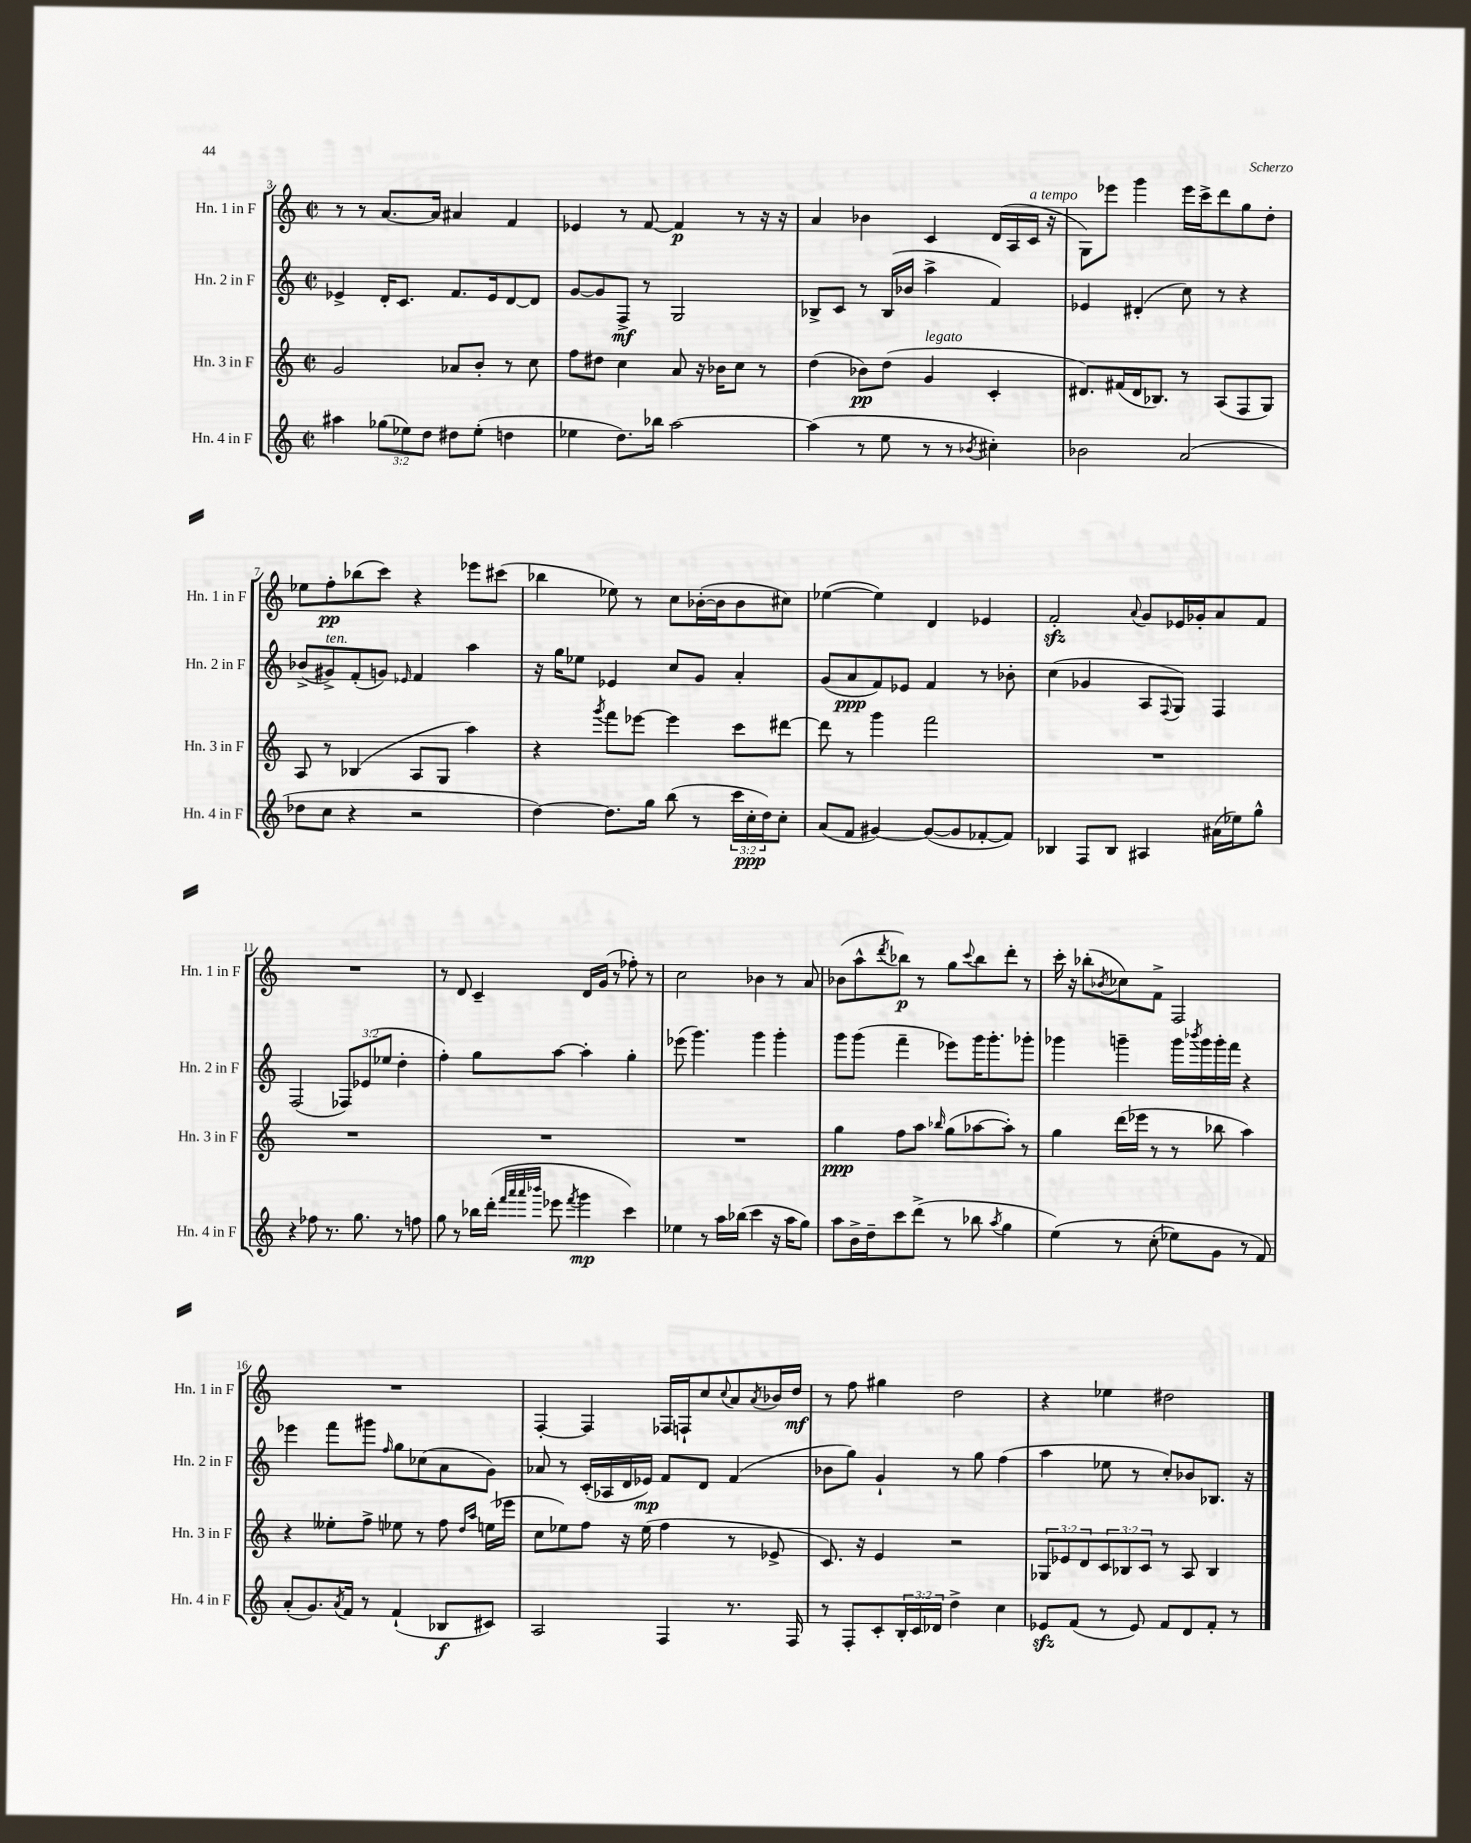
<<
\new StaffGroup <<
\new Staff = "s0" \with { instrumentName = "Hn. 1 in F" shortInstrumentName = "Hn. 1 in F" } {
    \clef treble \key c \major \defaultTimeSignature \time 2/2
    r8 r8 a'8.~ a'16 ais'4 f'4 |
    ees'4 r8 f'8~ f'4\p r8 r16 r16 |
    a'4 bes'4 c'4 d'16( a16 c'16^\markup { \italic "a tempo" } r16 |
    g8) ees'''8 g'''4 ees'''16 c'''16-> d'''8 g''8 d''8-. |
    ees''8 f''8-.\pp bes''8( c'''8) r4 ees'''8 cis'''8( |
    bes''4 ees''8) r8 c''8 bes'16~-.( bes'16 bes'8 cis''8) |
    ees''4~( ees''4) d'4 ees'4 |
    f'2-.\sfz \appoggiatura { a'8 } g'8 ees'16 ges'16-. a'8 f'8 |
    R1 |
    r8 d'8 c'4-- d'16 g'16( r8 fes''8-.) r8 |
    c''2 bes'4 r8 a'8 |
    bes'8( a''8-^ \acciaccatura { d'''8 } bes''8\p) r8 g''8 \appoggiatura { c'''8 } bes''8 d'''8-. r8 |
    c'''16-. r16 bes''8-.( \acciaccatura { bes'8 } ces''8) f'8-> f2 |
    R1 |
    f4~-. f4 fes16 f16-! c''8 \appoggiatura { c''8 } a'8 \acciaccatura { a'8 } bes'16 d''16\mf |
    r8 f''8 gis''4 d''2 |
    r4 ees''4 dis''2 \bar "|." |
}
\new Staff = "s1" \with { instrumentName = "Hn. 2 in F" shortInstrumentName = "Hn. 2 in F" } {
    \clef treble \key c \major \defaultTimeSignature \time 2/2 \override Staff.TupletNumber.text = #tuplet-number::calc-fraction-text
    ees'4-> d'16-. c'8. f'8. ees'16 d'8~ d'8 |
    g'8~ g'8 f8->\mf r8 g2 |
    bes8-> c'8 r8 bes16( bes'16 a''4-> f'4) |
    ees'4 dis'4-.( c''8) r8 r4 |
    bes'8->( gis'8->^\markup { \italic "ten." }) f'8-.( g'8) \grace { ees'16 } f'4 a''4 |
    r16 g''16 ees''8 ees'4 c''8 g'8 a'4-. |
    g'8( a'8\ppp f'8) ees'8 f'4 r8 bes'8-. |
    c''4( ges'4 a8 \appoggiatura { f8 } g8) f4 |
    f2( \tuplet 3/2 { fes8) ees'8( ees''8 } d''4-. |
    f''4-.) g''8 a''8~ a''4-. g''4-. |
    ees'''8( g'''4.) g'''4 g'''4-. |
    g'''8 g'''8( f'''4-- ees'''8) g'''16 g'''8.-. ges'''8-. |
    ges'''4 g'''4-- g'''16 \acciaccatura { bes'''8 } g'''16 g'''16-. f'''16 r4 |
    ees'''4 f'''8 gis'''8 \grace { f''16 } g''8 ces''8( a'8 g'8) |
    aes'8 r8 c'16-.( aes16 d'16 ees'16\mp) f'8 d'8 f'4( |
    bes'8 g''8) g'4-! r8 g''8 f''4( |
    a''4 ees''8 r8 c''8-.) bes'8 bes8. r16 \bar "|." |
}
\new Staff = "s2" \with { instrumentName = "Hn. 3 in F" shortInstrumentName = "Hn. 3 in F" } {
    \clef treble \key c \major \defaultTimeSignature \time 2/2 \override Staff.TupletNumber.text = #tuplet-number::calc-fraction-text
    g'2 aes'8 b'8-. r8 c''8 |
    f''8 dis''8 c''4 a'8 r16 bes'16 c''8 r8 |
    d''4( bes'8\pp) d''8( g'4^\markup { \italic "legato" } c'4-. |
    dis'8.) fis'16( dis'16 bes8.) r8 a8( f8 g8) |
    a8 r8 bes4( a8 g8 a''4) |
    r4 \acciaccatura { g'''8 } f'''8 ees'''8~ ees'''4 c'''8 dis'''8~ |
    dis'''8 r8 g'''4 f'''2 |
    R1 |
    R1 |
    R1 |
    R1 |
    g''4\ppp f''8 a''8 \grace { bes''16 } g''8( aes''8~ aes''8-.) r8 |
    g''4 d'''16( ees'''16 r8 r8 bes''8 a''4) |
    r4 eeses''8-. f''8-> ees''8 r8 f''8 \grace { d''16 a''16 } e''16( ees'''16 |
    c''8 ees''8) f''8 r16 ees''16( f''4 r8 ees'8-> |
    c'8.) r16 e'4 r2 |
    \tuplet 3/2 { ges8 ees'8 d'8 } \tuplet 3/2 { c'8 bes8 c'8 } r8 a8 bes4 \bar "|." |
}
\new Staff = "s3" \with { instrumentName = "Hn. 4 in F" shortInstrumentName = "Hn. 4 in F" } {
    \clef treble \key c \major \defaultTimeSignature \time 2/2 \override Staff.TupletNumber.text = #tuplet-number::calc-fraction-text
    ais''4 \tuplet 3/2 { ges''8( ees''8) d''8 } dis''8 ees''8-.( d''4 |
    ees''4 d''8.) bes''16 a''2~ |
    a''4( r8 e''8 r8 r8 \acciaccatura { bes'8 } cis''4-.) |
    bes'2 a'2( |
    des''8 c''8 r4 r2 |
    d''4~) d''8. g''16 b''8( r8 \tuplet 3/2 { c'''16 c''16-.\ppp d''16) } c''8-. |
    a'8( f'8 gis'4~) gis'8~( gis'8 fes'8~-. fes'8) |
    bes4 f8 bes8 ais4 ais'16( ees''16) g''8-^ |
    r4 fes''8 r8. g''8. r8 f''8 |
    g''8 r8 bes''16 d'''16-.( \grace { f'''32 a'''32 a'''32 bes'''32 } ees'''8 \acciaccatura { f'''8 } g'''4\mp c'''4) |
    ees''4 r8 a''16 bes''16( c'''4 r16 a''16 g''8) |
    a''8 b'16-> d''16-- c'''8 d'''8->( r8 bes''8 \acciaccatura { a''8 } g''4 |
    e''4)\( r8 c''8-.( ees''8) g'8 r8 f'8\) |
    a'8-.( g'8.) \acciaccatura { a'8 } f'16 r8 f'4-!( bes8\f cis'8) |
    a2 f4 r8. f16 |
    r8 f8-. c'8-. \tuplet 3/2 { b16-. c'16 des'16 } d''4-> c''4 |
    ees'8\sfz f'8( r8 ees'8) f'8 d'8 f'8-. r8 \bar "|." |
}
>>
>>
\layout { \context { \Score currentBarNumber = #3 } }
